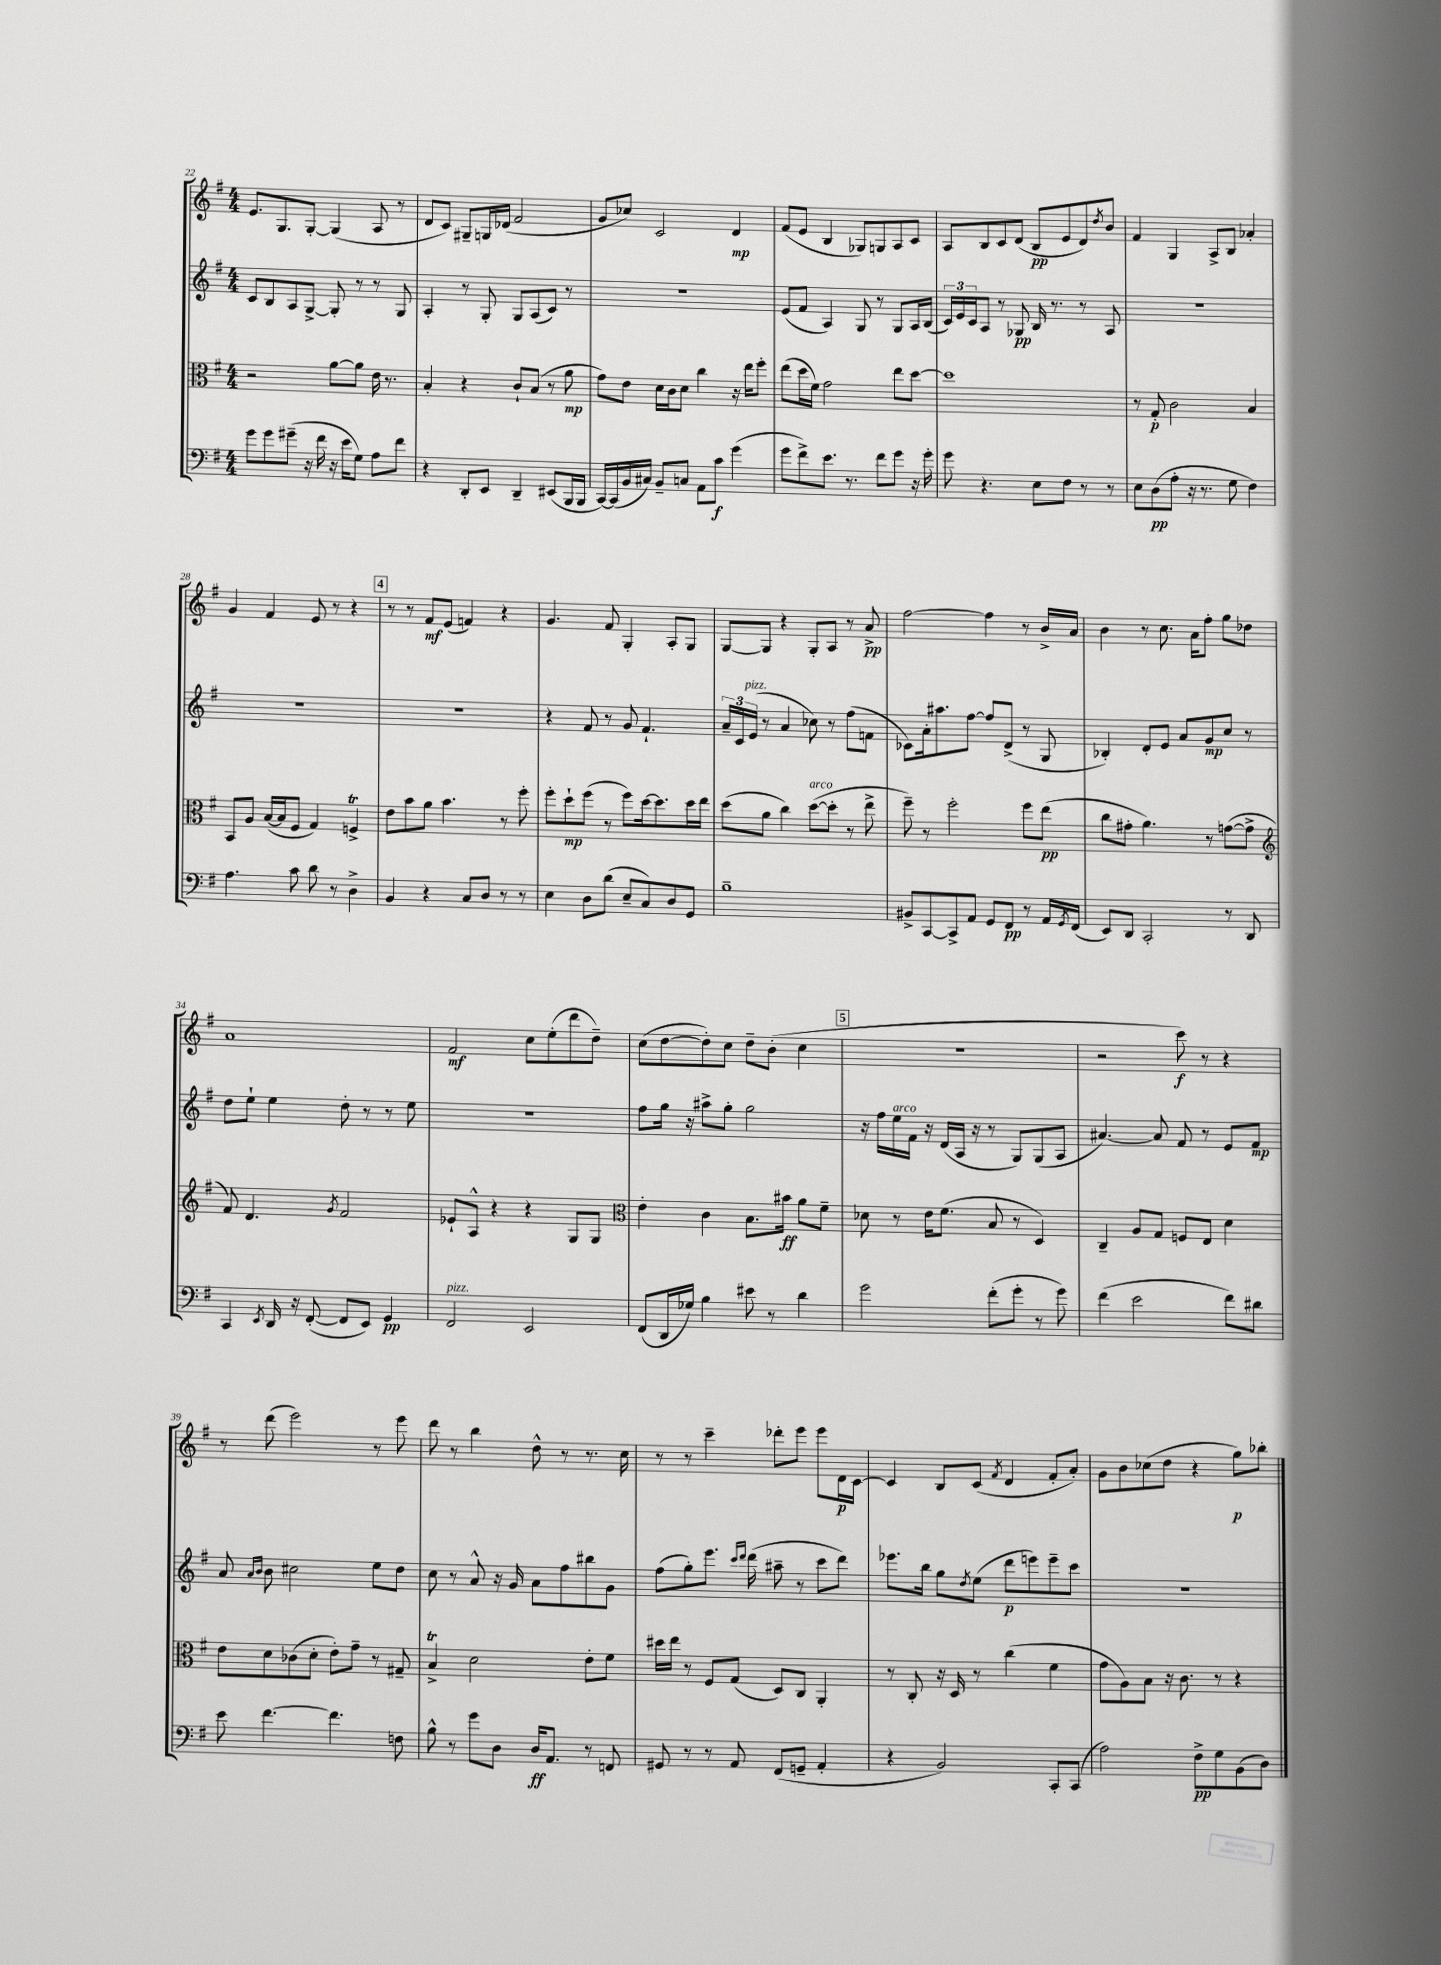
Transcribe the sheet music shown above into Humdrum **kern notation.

**kern	**kern	**kern	**kern
*staff4	*staff3	*staff2	*staff1
*clefF4	*clefC3	*clefG2	*clefG2
*k[f#]	*k[f#]	*k[f#]	*k[f#]
*M4/4	*M4/4	*M4/4	*M4/4
8g	2r	8c	8.e
8g	.	8B	.
.	.	.	8.G
(8g#~	.	8A	.
16r	.	[8G^	[8G'
16f#	.	.	.
16r	[8a	8G']	(4G]
16e	.	.	.
8G)	8a]	8r	.
8A	16e	8r	8A
.	8.r	.	.
8f#	.	8G	8r
=	=	=	=
4r	4B'	4A'	8d
.	.	.	8c)
8DD'	4r	8r	8G#~
8EE	.	8G'	16G
.	.	.	(16d-
4DD~	8c`	8G	2f#
.	(8B	(8A	.
(8EE#	8r	8c)	.
16BBB	8a	8r	.
16BBB	.	.	.
=	=	=	=
[16CC)	8g)	1r	8g
(16CC]	.	.	.
16BB	8e	.	8cc-)
16C#)	.	.	.
8BB~	16d	.	2c
.	16c	.	.
8C	8d	.	.
8AA	4cc	.	.
8c	.	.	.
(4g	16r	.	4d
.	16ee	.	.
.	8ff#'	.	.
=	=	=	=
8g	(8ee	(8e	(8f#
8f#^)	16dd	8f#	8e
.	16f#)	.	.
8.e	2g	4A)	4B
8.r	.	.	.
.	.	8G	8G-)
8f#	.	8r	8G
8g	8ee	8G	8A
16r	[8dd	16A	8c
16g'	.	(16B	.
=	=	=	=
8g	1dd]	24c)	8A
.	.	24e	.
.	.	24c	.
4.r	.	8A	8B
.	.	8r	8c
.	.	8G-	(8d
8E	.	16B	8B
.	.	8.r	.
8F#	.	.	8e
8r	.	8r	8d)
.	.	.	8qdd
8r	.	8A	8b
=	=	=	=
8E	8r	1r	4f#
(8D	8G'	.	.
8A'	2c	.	4G
16r	.	.	.
8.r	.	.	.
.	.	.	8A^
8G	.	.	8B
4F#)	4B	.	4a-'
=	=	=	=
4.A	8BB	1r	4g
.	8A	.	.
.	([16B	.	4f#
.	16B]	.	.
8c	8F#	.	.
8d	4G)	.	8e
8r	.	.	8r
4D^	4F^	.	4r
=	=	=	=
4BB	8e	1r	8r
.	8b	.	8r
4r	8a	.	8f#
.	4.b	.	(8e
8C	.	.	4f)
8D	.	.	.
8r	8r	.	4r
8r	8ff#'	.	.
=	=	=	=
4E	8ff#'	4r	4.g
.	8dd`	.	.
8D	(8ff#	8f#	.
(8d	8r	8r	8f#
8E~	8ff#)	8g	4G'
8C)	[16dd	4.f#`	.
.	8.dd]	.	.
8D	.	.	8A'
8GG	16dd	.	8G
.	16ee	.	.
=	=	=	=
1B~	(8dd	24a~	[8G
.	.	24c	.
.	.	(24e	.
.	8a	8r	8G]
.	4cc)	4a	4r
.	([8dd	8cc-)	8G'
.	8dd']	8r	8A
.	8r	(8ff#	8r
.	8ee^	8f	8a^
=	=	=	=
8BB#^	8ff#~)	8c-)	[2ff#
[8CC	8r	16a'	.
.	.	8.aa#	.
8CC^]	2ff#'	.	.
8AA	.	[8ff#	.
8GG	.	8ff#]	4ff#]
8FF#	.	(8d^	.
8r	8ff#	8r	8r
16AA	(8ee	8G	16b^
8qGG	.	.	.
(16FF#	.	.	16a
=	=	=	=
8EE)	8cc	4B-')	4b
8DD	8g#'	.	.
2CC'	4.a)	8d'	8r
.	.	8e	8.cc
.	.	8a	.
.	.	.	16a
.	8r	8g	8ff#'
8r	([8g	8cc	8gg
8DD	8g^]	8r	8dd-
=	=	=	=
*	*clefG2	*	*
4CC	8f#)	8dd	1a
.	4.d	8ee`	.
8qEE	.	.	.
16DD	.	4ee	.
16r	.	.	.
([8FF#'	.	.	.
.	8qg	.	.
8FF#]	2f#	8dd'	.
8EE)	.	8r	.
4GG	.	8r	.
.	.	8ee	.
=	=	=	=
2FF#	8e-`	1r	2f#
.	8A^^	.	.
.	4r	.	.
2EE	4r	.	8cc
.	.	.	(8ee'
.	8G	.	8ddd
.	8G	.	8dd~)
=	=	=	=
*	*clefC3	*	*
(8FF#	4e'	8ff#	(8cc
16DD	.	16gg	[8dd
16G-)	.	16r	.
4B	4c	8aa#^	8dd'])
.	.	8gg'	8cc
8e#	8.B	2gg	8dd~
8r	.	.	(8b'
.	16b#	.	.
4d	8a	.	4cc
.	8f#~	.	.
=	=	=	=
2g	8d-	16r	1r
.	.	16ff#	.
.	8r	16ee	.
.	.	16f#	.
.	16e	16r	.
.	(8.f#	(16d	.
.	.	16A	.
.	.	16r	.
(8f#'	8B	8r	.
8g'	8r	8G)	.
8r	4D)	(8G	.
8g)	.	8A	.
=	=	=	=
(4f#	4C~	[4.a#)	2r
2e	8A	.	.
.	8G	8a#]	.
.	8F	8f#	8ccc)
.	8E	8r	8r
8f#)	4d	8e	4r
8d#	.	8f#	.
=	=	=	=
8e	8e	8a	8r
.	.	16qqa	.
.	.	16qqb	.
[4.f#	8d	8b	(8ddd
.	(8c-	2cc#	2eee)
.	8d'	.	.
4.f#]	8e')	.	.
.	8g~	.	.
.	8r	8ee	8r
8F	8G#~	8dd	8eee
=	=	=	=
8B^^	4B^	8cc	8ddd
8r	.	8r	8r
8g	2d	8a^^	4bb
8D	.	16r	.
.	.	16g	.
16D	.	8a	8dd^^
8.AA	.	.	.
.	.	8ff#	8r
8r	8e'	8bb#	8.r
8FF	8f#	8g	.
.	.	.	16cc
=	=	=	=
8GG#	16dd#	(8ff#	8r
.	16ee	.	.
8r	8r	8gg')	8r
8r	8F#	8.eee	4ccc~
8AA	(8G	.	.
.	.	16qqccc	.
.	.	16qqddd	.
.	.	(16ddd	.
(8FF#	8D)	8aa#~	8ddd-'
8GG~	8C	8r	8eee
4AA'	4AA'	8ccc	8eee
.	.	8ddd)	16d
.	.	.	[16c
=	=	=	=
4r	8r	8.eee-	4c]
.	8C'	.	.
.	.	16bb	.
2BB)	16r	8gg	8B
.	16D	.	.
.	.	8qdd	.
.	8r	(8ee	(8c
.	.	.	8qf#
.	(4cc	8ddd	4d
.	.	8eee)	.
8CC'	4f#	8eee~	8f#'
(8CC	.	8ccc	8a')
=	=	=	=
2A)	8g	1r	8g
.	8A)	.	8b
.	8B	.	(8cc-
.	16r	.	8dd
.	8.c	.	.
8F#^	.	.	4r
8G	8r	.	.
(8BB	4r	.	8gg)
8D)	.	.	8bb-'
==	==	==	==
*-	*-	*-	*-
